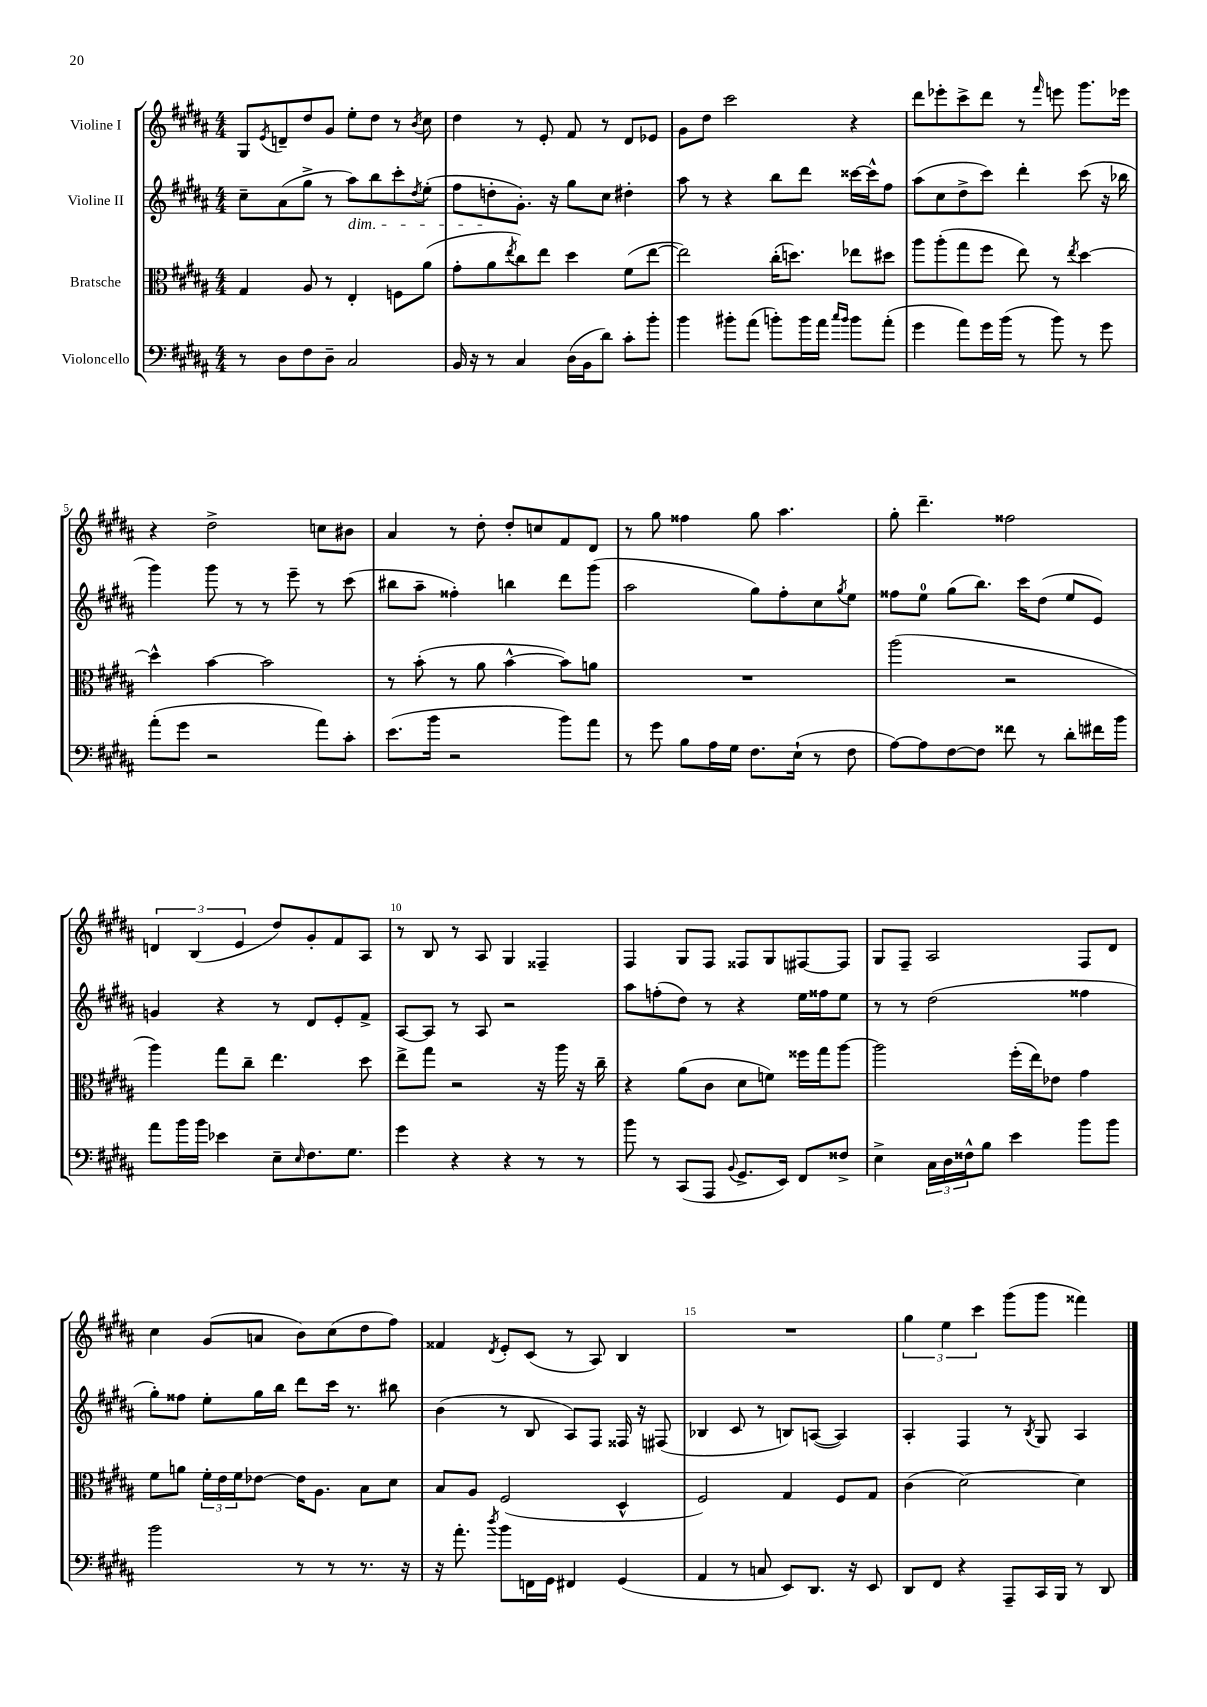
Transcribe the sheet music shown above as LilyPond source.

<<
\new StaffGroup <<
\new Staff = "s0" \with { instrumentName = "Violine I" } {
    \clef treble \key b \major \numericTimeSignature \time 4/4
    gis8 \acciaccatura { e'8 } d'8-- dis''8 gis'8 e''8-. dis''8 r8 \acciaccatura { b'8 } cis''8 |
    dis''4 r8 e'8-. fis'8 r8 dis'8 ees'8 |
    gis'8 dis''8 cis'''2 r4 |
    dis'''8 ees'''8-. cis'''8-> dis'''8 r8 \grace { fis'''16 } e'''8 gis'''8. ees'''16 |
    r4 dis''2-> c''8 bis'8 |
    ais'4 r8 dis''8-. dis''8-. c''8 fis'8 dis'8 |
    r8 gis''8 fisis''4 gis''8 ais''4. |
    gis''8-. dis'''4.-- fisis''2 |
    \tuplet 3/2 { d'4 b4( e'4 } dis''8) gis'8-. fis'8 ais8 |
    r8 b8 r8 ais8 gis4 fisis4-- |
    fis4 gis8 fis8 fisis8 gis8 fis8~ fis8 |
    gis8 fis8-- ais2 fis8 dis'8 |
    cis''4 gis'8( a'8 b'8) cis''8( dis''8 fis''8) |
    fisis'4 \acciaccatura { dis'8 } e'8-. cis'8( r8 ais8) b4 |
    R1 |
    \tuplet 3/2 { gis''4 e''4 cis'''4 } gis'''8( gis'''8 fisis'''4) \bar "|." |
}
\new Staff = "s1" \with { instrumentName = "Violine II" } {
    \clef treble \key b \major \numericTimeSignature \time 4/4
    cis''8-- ais'8( gis''8-> r8 ais''8\dim) b''8 cis'''8-. \acciaccatura { dis''8 } e''8-.( |
    fis''8 d''8-.\! gis'8.-.) r16 gis''8 cis''8 dis''4-. |
    ais''8 r8 r4 b''8 dis'''8 cisis'''16~ cisis'''16-^ fis''8 |
    ais''8( cis''8 dis''8-> cis'''8) dis'''4-. cis'''8( r16 bes''16 |
    gis'''4) gis'''8 r8 r8 e'''8-- r8 cis'''8( |
    bis''8 ais''8-- fisis''4-.) b''4 dis'''8 gis'''8( |
    ais''2 gis''8) fis''8-. cis''8 \acciaccatura { gis''8 } e''8 |
    fisis''8 e''8-0 gis''8( b''8.) cis'''16 dis''8( e''8 e'8) |
    g'4 r4 r8 dis'8 e'8-. fis'8-> |
    ais8~ ais8 r8 ais8 r2 |
    ais''8 f''8-.( dis''8) r8 r4 e''16 fisis''16 e''8 |
    r8 r8 dis''2( fisis''4 |
    gis''8-.) fisis''8 e''8-. gis''16 b''16 dis'''8 cis'''16 r8. bis''8 |
    b'4( r8 b8 ais8) fis8 fisis16 r16 fis8( |
    bes4 cis'8 r8 b8) a8~( a4) |
    ais4-. fis4 r8 \acciaccatura { b8 } gis8 ais4 \bar "|." |
}
\new Staff = "s2" \with { instrumentName = "Bratsche" } {
    \clef alto \key b \major \numericTimeSignature \time 4/4
    gis4 ais8 r8 e4-. f8 ais'8( |
    gis'8-. ais'8 \acciaccatura { e''8 } cis''8) e''8 dis''4 fis'8( e''8~ |
    e''2) cis''16-.( d''8.) ees''8 dis''8 |
    ais''8 ais''8-.( gis''8 fis''8 e''8) r8 \acciaccatura { e''8 } dis''4~ |
    dis''4-^ b'4~ b'2 |
    r8 b'8-.( r8 ais'8 b'4~-^ b'8) a'8 |
    R1 |
    ais''2( r2 |
    ais''4) gis''8 cis''8-- e''4. dis''8 |
    e''8-> gis''8 r2 r16 ais''16 r16 cis''16-- |
    r4 ais'8( cis'8 dis'8 f'8) fisis''16 gis''16 ais''8~ |
    ais''2 fis''16-.( e''16) ees'8 gis'4 |
    fis'8 a'8 \tuplet 3/2 { fis'16-. e'16 fis'16 } ees'8~ ees'16 ais8. b8 dis'8 |
    b8 ais8 fis2( dis4-^ |
    fis2) gis4 fis8 gis8 |
    cis'4( dis'2~) dis'4 \bar "|." |
}
\new Staff = "s3" \with { instrumentName = "Violoncello" } {
    \clef bass \key b \major \numericTimeSignature \time 4/4
    r8 dis8 fis8 dis8-- cis2 |
    b,16 r16 r8 cis4 dis16( b,16 dis'8) cis'8-. b'8-. |
    b'4 bis'8-. ais'8( b'8-.) b'16 ais'16 \grace { cis''16 b'16 } b'8 ais'8-.( |
    gis'4 ais'8) gis'16 b'16( r8 b'8) r8 gis'8 |
    ais'8-.( gis'8 r2 ais'8) cis'8-. |
    e'8.( b'16 r2 b'8) ais'8 |
    r8 gis'8 b8 ais16 gis16 fis8. e16-!( r8 fis8 |
    ais8~) ais8 fis8~ fis8 fisis'8 r8 dis'8-. fis'16 b'16 |
    ais'8 b'16 b'16 ees'4 e8-- \grace { e16 } fis8. gis8. |
    gis'4 r4 r4 r8 r8 |
    b'8 r8 cis,8( ais,,8 \appoggiatura { b,8 } gis,8.-> e,16) fis,8 fisis8-> |
    e4-> \tuplet 3/2 { cis16 dis16 fisis16-^ } b8 e'4 b'8 b'8 |
    b'2 r8 r8 r8. r16 |
    r16 ais'8.-. \acciaccatura { dis''8 } b'8 f,16 gis,16 fis,4 gis,4( |
    ais,4 r8 c8 e,8) dis,8. r16 e,8 |
    dis,8 fis,8 r4 ais,,8-- cis,16 b,,16 r8 dis,8 \bar "|." |
}
>>
>>
\layout { \context { \Score \override BarNumber.break-visibility = ##(#f #t #t) barNumberVisibility = #(every-nth-bar-number-visible 5) } }
